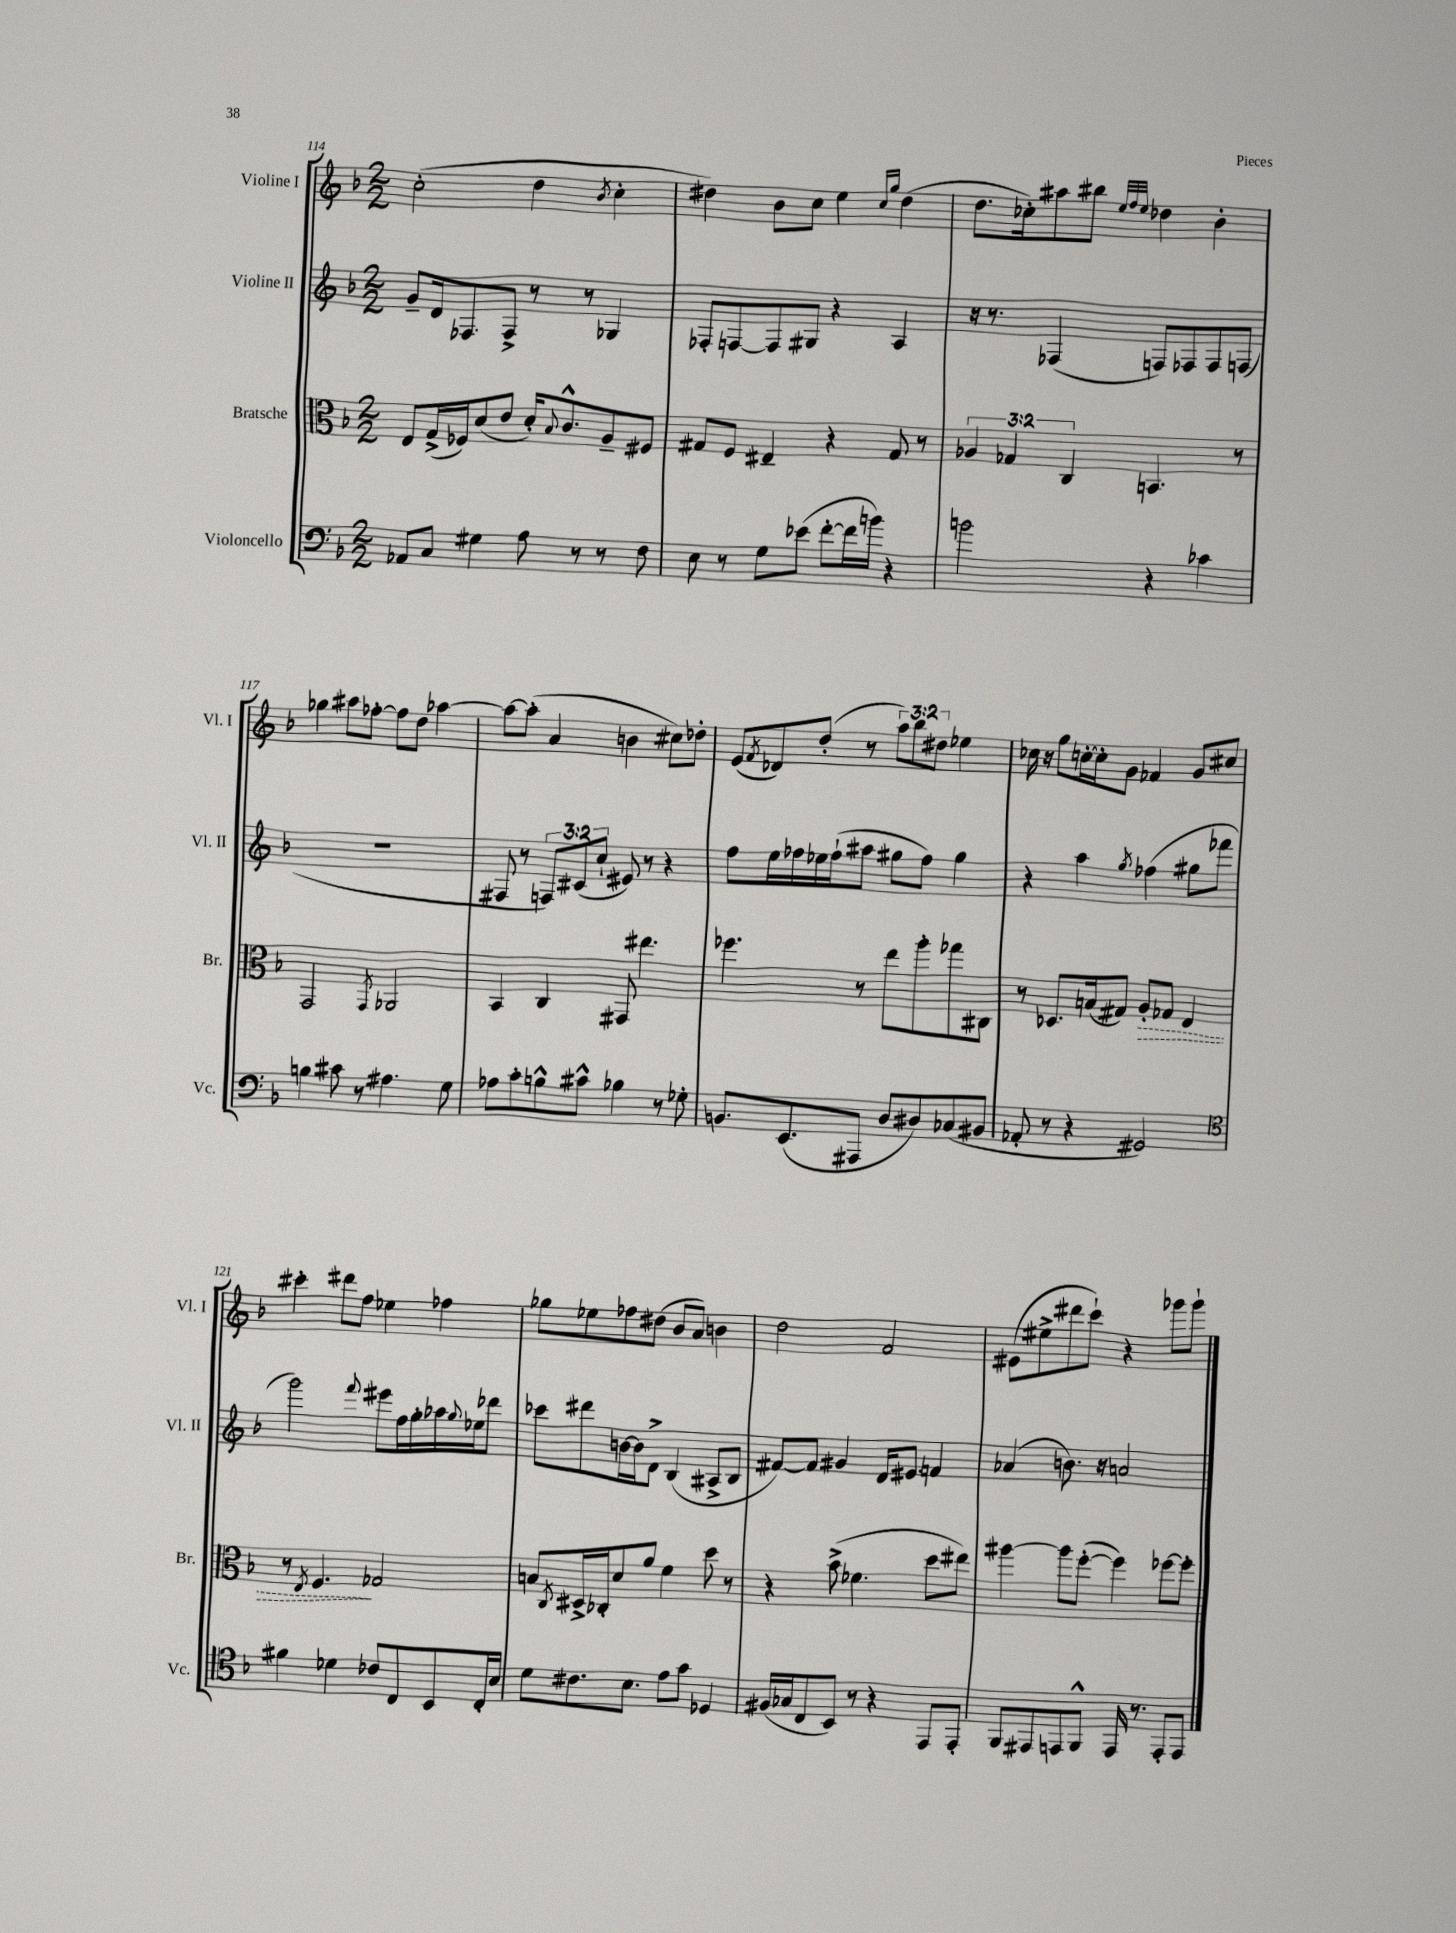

**kern	**kern	**kern	**kern
*staff4	*staff3	*staff2	*staff1
*clefF4	*clefC3	*clefG2	*clefG2
*k[b-]	*k[b-]	*k[b-]	*k[b-]
*M2/2	*M2/2	*M2/2	*M2/2
8AA-	8E	8g~	(2cc'
8C	(16G^	16d	.
.	16F-)	8.F-	.
4G#	(8d	.	.
.	8e	8F-^	.
8A	16d')	8r	4dd
.	8qqB-	.	.
.	8.c^^	.	.
8r	.	8r	.
.	.	.	8qb-
8r	8A~	4G-	4cc'
8F	8F#	.	.
=	=	=	=
8E	8G#	8F-'	4dd#)
8r	8F	[8F	.
8G	4E#~	8F]	8b-
(8e-	.	8G#	8cc
[8f'	4r	4r	4ee
16f]	.	.	.
16b)	.	.	.
.	.	.	16qqcc
.	.	.	16qqgg
4r	8G#	4A	(4dd#
.	8r	.	.
=	=	=	=
2b	6A-	16r	8.dd
.	.	8.r	.
.	6G-	.	.
.	.	.	16cc-')
.	.	(4F-	8aa#
.	6C	.	.
.	.	.	8bb#
.	.	.	32qqee
.	.	.	32qqff
.	.	.	32qqee
4r	4.BB	8F)	4dd-
.	.	8F-	.
4c-	.	8F-	4b-'
.	8r	(8F	.
=	=	=	=
4B	2GG	1r	4gg-
8c#	.	.	8aa#
8r	.	.	[8ff-'
.	8qGG	.	.
4.A#	2AA-	.	8ff-]
.	.	.	8dd
.	.	.	[4aa-
8G	.	.	.
=	=	=	=
8A-	4BB-	8F#	8aa-_
8c'	.	8r	(8aa-']
8B^^	4C	12F)	4a
.	.	(12c#	.
8c#^^	.	.	.
.	.	12cc`	.
4B-	8GG#	8e#)	4b
.	4.ee#	8r	.
8r	.	4r	8cc#)
8G-'	.	.	8dd-'
=	=	=	=
8.BB	4.ff-	8ff	(8e
.	.	.	8qf
.	.	16ee	8d-)
(8.EE	.	16ff-	.
.	.	16ee-	(8dd'
.	.	(16ff-`	.
8AAA#	8r	8aa#	8r
8D	8ee	8gg#	12aa)
.	.	.	12bb-
8D#)	8aa'	8ff-)	.
.	.	.	12dd#
(8C-	8gg-	4gg#	4ee-
8BB#	8C#	.	.
=	=	=	=
8AA-'	8r	4r	16cc-
.	.	.	16r
8r	8.D-	.	8gg
4r	.	4aa	[16cc'
.	(16B	.	16cc']
.	8G#)	.	8g
.	.	8qgg	.
2GG#)	8A'	(4ff-	4f-
.	8G-	.	.
.	4E	8gg#	8g
.	.	8fff-	8cc#
=	=	=	=
*clefC4	*	*	*
4f#	8r	2ggg)	4ccc#'
.	8qE	.	.
.	4.F	.	.
4d-	.	.	8ddd#
.	.	.	8ff
.	.	8qqfff	.
8c-	2G-	8eee#	4ee-
8C	.	16ff	.
.	.	16gg'	.
8BB-	.	16aa-	4ff-
.	.	8qqgg	.
.	.	16ee-	.
16C'	.	8ddd-	.
16B-	.	.	.
=	=	=	=
8d	8B	8ccc-	8gg-
.	8qC	.	.
8.c#	16D#^	8ddd#	8ee-
.	16C-'	.	.
.	8d	[16b	8ff-
8.B-	.	16b]	.
.	8a	8d^	(8dd#
8e	4f	(4B-	8b-
8g	.	.	8a)
4D-	8dd	8A#^	4b
.	8r	8B-	.
=	=	=	=
(16F#	4r	[8f#)	2dd
16G-	.	.	.
8C	.	8f#]	.
8BB-)	(8b-^	4g#	.
8r	4.f-	.	.
4r	.	16d	2f
.	.	8.e#	.
8EE	8dd	4f	.
8EE'	8ee#)	.	.
=	=	=	=
8FF	[4aa#	(4a-	(8e#
8EE#	.	.	8ee#^
8EE	8aa#]	8.b)	8ddd#
8FF^^	([8ff'	.	8ccc`)
.	.	16r	.
16EE	4ff])	2a	4r
8.r	.	.	.
8EE'	[8ff-	.	8ggg-
8EE	8ff-']	.	8ggg-`
==	==	==	==
*-	*-	*-	*-
